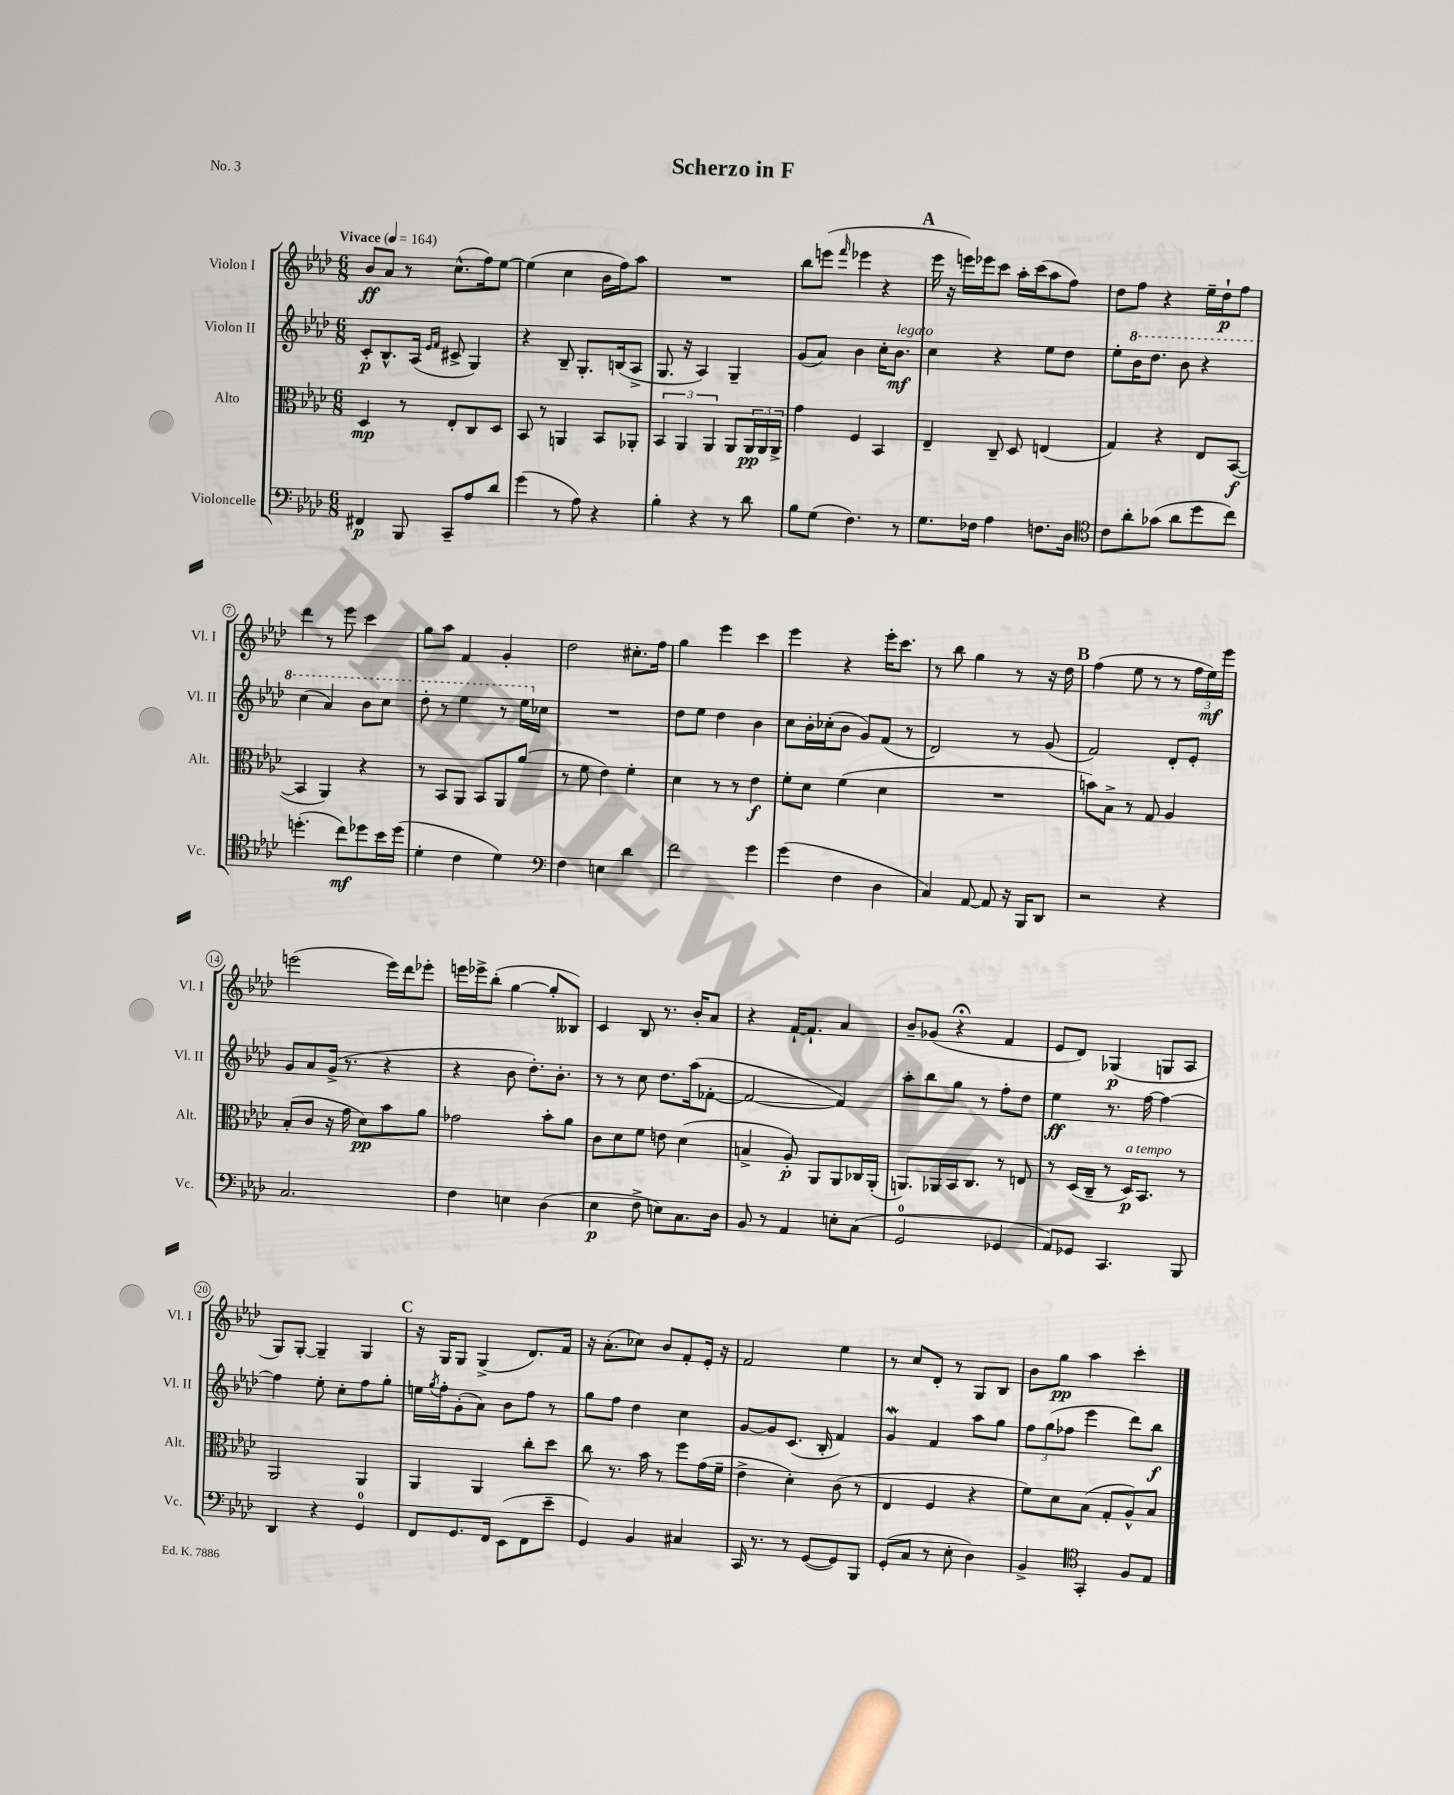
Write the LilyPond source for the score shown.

\header { title = "Scherzo in F" piece = "No. 3" }
<<
\new StaffGroup <<
\new Staff = "s0" \with { instrumentName = "Violon I" shortInstrumentName = "Vl. I" } {
    \clef treble \key aes \major \numericTimeSignature \time 6/8 \tempo "Vivace" 4 = 164
    bes'8\ff aes'8 r8 c''8.-^( f''16) ees''8~ |
    ees''4( c''4 bes'16 f''16) aes''8 |
    R2. |
    bes''8 e'''8( \grace { f'''16 } ees'''4 r4 |
    \mark \markup { \bold "A" } ees'''16 r16 e'''16) ees'''16 c'''8 aes''16-. c'''16( aes''8 f''8) |
    des''8 f''8 r4 ees''16-- des''16-!\p f''8 |
    des'''4 r8 ees'''8 c'''4 |
    g''8 aes''8 f'4 g'4-. |
    des''2 cis''8.-. f''16 |
    g''4 ees'''4 c'''4 |
    ees'''4 r4 ees'''16-. c'''8. |
    r8 bes''8 g''4 r8 r16 des''16 |
    \mark \markup { \bold "B" } f''4( ees''8 r8 r8 \tuplet 3/2 { f''16 ees''16\mf) ees'''16 } |
    e'''2( e'''16) des'''16 ees'''8-. |
    e'''16 ees'''16-> bes''8-.( g''4~ g''8-. beses8) |
    c'4 bes8 r8. bes'16-. aes'8 |
    r4 f'16~-! f'8.-! aes'4 |
    bes'8-- ges'8( r4\fermata f'4 |
    ees'8 des'8) ges4\p( g8 aes8 |
    g8) g8~-. g4-- g4 |
    \mark \markup { \bold "C" } r16 g16 g8 g4->( des'8.) f'16 |
    r16 aes'8.-.( ces''8) bes'8 f'8-. ees'16-. r16 |
    f'2 ees''4 |
    r8 c''8 des'8-. r8 g8 bes8 |
    bes'8 g''8\pp aes''4 c'''4-. \bar "|." |
}
\new Staff = "s1" \with { instrumentName = "Violon II" shortInstrumentName = "Vl. II" } {
    \clef treble \key aes \major \numericTimeSignature \time 6/8
    c'8-.\p bes8.-^ aes16( \grace { ees'16 f'16 } cis'8-> g4) |
    r4 bes8-- g8.-. b16( aes8-> |
    g8. r16 aes4) g4-- |
    g'8( aes'8) bes'4 c''16-. bes'8.\mf^\markup { \italic "legato" } |
    \mark \markup { \bold "A" } c''4 r4 ees''8 des''8 |
    ees''8-. \ottava #1 bes''16 des'''8. bes''8 r4 |
    c'''4( aes''4) bes''8 c'''8 |
    des'''8-. r8 ees'''4 r8 ees'''16 \ottava #0 ces''16 |
    R2. |
    des''8 ees''8 des''4 bes'4 |
    c''8 bes'16-. ces''16-.( bes'8 g'8) f'8( r8 |
    des'2) r8 g'8( |
    \mark \markup { \bold "B" } f'2) des'8-. ees'8-. |
    g'8 aes'8 g'16->( r8. r4 |
    r4 bes'8 des''8.-.) bes'8.-. |
    r8 r8 c''8 des''8. aes''16( fes'8~-. |
    fes'2~ fes'4) |
    aes''8-. bes''8 g''8 r8 f''8-. des''8 |
    ees''4\ff r8. f''16~ f''4~ |
    f''4 ees''8-. c''8-. f''8 g''8-. |
    \mark \markup { \bold "C" } e''16 \acciaccatura { g''8 } f''16-. g'8-.( aes'8) bes'8 f''8 r8 |
    g''8 f''8 des''4 c''4 |
    g'8~ g'8 c'8.( bes16-. f'4) |
    g'4\mordent f'4 aes''8 g''8 |
    \tuplet 3/2 { f''8 g''8( fes''8 } ees'''4 des'''8) bes''8\f \bar "|." |
}
\new Staff = "s2" \with { instrumentName = "Alto" shortInstrumentName = "Alt." } {
    \clef alto \key aes \major \numericTimeSignature \time 6/8
    des4\mp r8 ees8-. c8 des8 |
    bes,8 r8 a,4 bes,8 aes,8-. |
    \tuplet 3/2 { bes,4 aes,4 aes,4 } aes,8 \tuplet 3/2 { aes,16\pp aes,16 aes,16-> } |
    g'4 f4 bes,4 |
    \mark \markup { \bold "A" } ees4-- c8-- des8 e4( |
    g4) r4 ees8 bes,8~\f( |
    bes,4 aes,4) r4 |
    r8 bes,8 aes,8 bes,8 aes,8 aes'8( |
    r8 f'8 ees'4) f'4-. |
    des'4 r8 r8 ees'4\f |
    f'8-. des'8 f'4( des'4 |
    R2. |
    \mark \markup { \bold "B" } b'8) bes8-> r8 g8 aes4 |
    bes8-.( c'8 r16 g'16 des'8\pp) bes'8 aes'8 |
    ges'2 bes'8-. aes'8 |
    c'8 des'8 f'8 e'8 des'4( |
    b4-> aes8-.\p) aes,8 aes,8 ces16 aes,16-.( |
    a,8.) aes,16 bes,16 c8. r8 e8 |
    r8 des16( c16-- r8 des16\p^\markup { \italic "a tempo" }) bes,8. r8 |
    aes,2 aes,4 |
    \mark \markup { \bold "C" } aes,4 aes,4 c''8-. des''8 |
    c''8 r8. bes'16 r8 f''8 g'16( f'16-- |
    ees'4-> des'4-.) c'8( r8 |
    ees4 f4 r4 |
    f'8) des'8 bes8( g8-. aes8-^) bes8 \bar "|." |
}
\new Staff = "s3" \with { instrumentName = "Violoncelle" shortInstrumentName = "Vc." } {
    \clef bass \key aes \major \numericTimeSignature \time 6/8
    fis,4\p bes,,8 c,8-- aes8 des'8 |
    g'4( r8 aes8) r4 |
    bes4-. r4 r8 des'8 |
    bes8 g8( f4.) r8 |
    \mark \markup { \bold "A" } g8. fes16 aes4 f8. des16 |
    \clef tenor c'8 aes'8-. ges'8( aes'8 des''8 c''8) |
    d''4.-.( c''8\mf) des''8 bes'16 des''16( |
    des'4-. c'4 des'4) |
    \clef bass f4 e4 des'4 |
    f'2 g'4 |
    g'4( f4 des4 |
    c4) aes,8~ aes,8 r16 bes,,16 des,8 |
    \mark \markup { \bold "B" } r2 r4 |
    c2. |
    f4 e4 des4( |
    ees4\p f8-> e8) c8. des16 |
    bes,8 r8 aes,4 e8-. c8( |
    g,2-0 ges,4 |
    aes,8) ges,8 c,4. bes,,8 |
    des,4 r4 g,4-0 |
    \mark \markup { \bold "C" } f,8 g,8. f,16 ees,8( f,8 ees'8-- |
    g,4) bes,4 cis4 |
    c,16 r8. r8 g,8~( g,8) bes,,8 |
    g,8-.( c8 r8 ees8-. des4) |
    bes,4-> \clef tenor g,4-. f8 ees8 \bar "|." |
}
>>
>>
\layout { \context { \Score \override BarNumber.stencil = #(make-stencil-circler 0.1 0.3 ly:text-interface::print) } }
